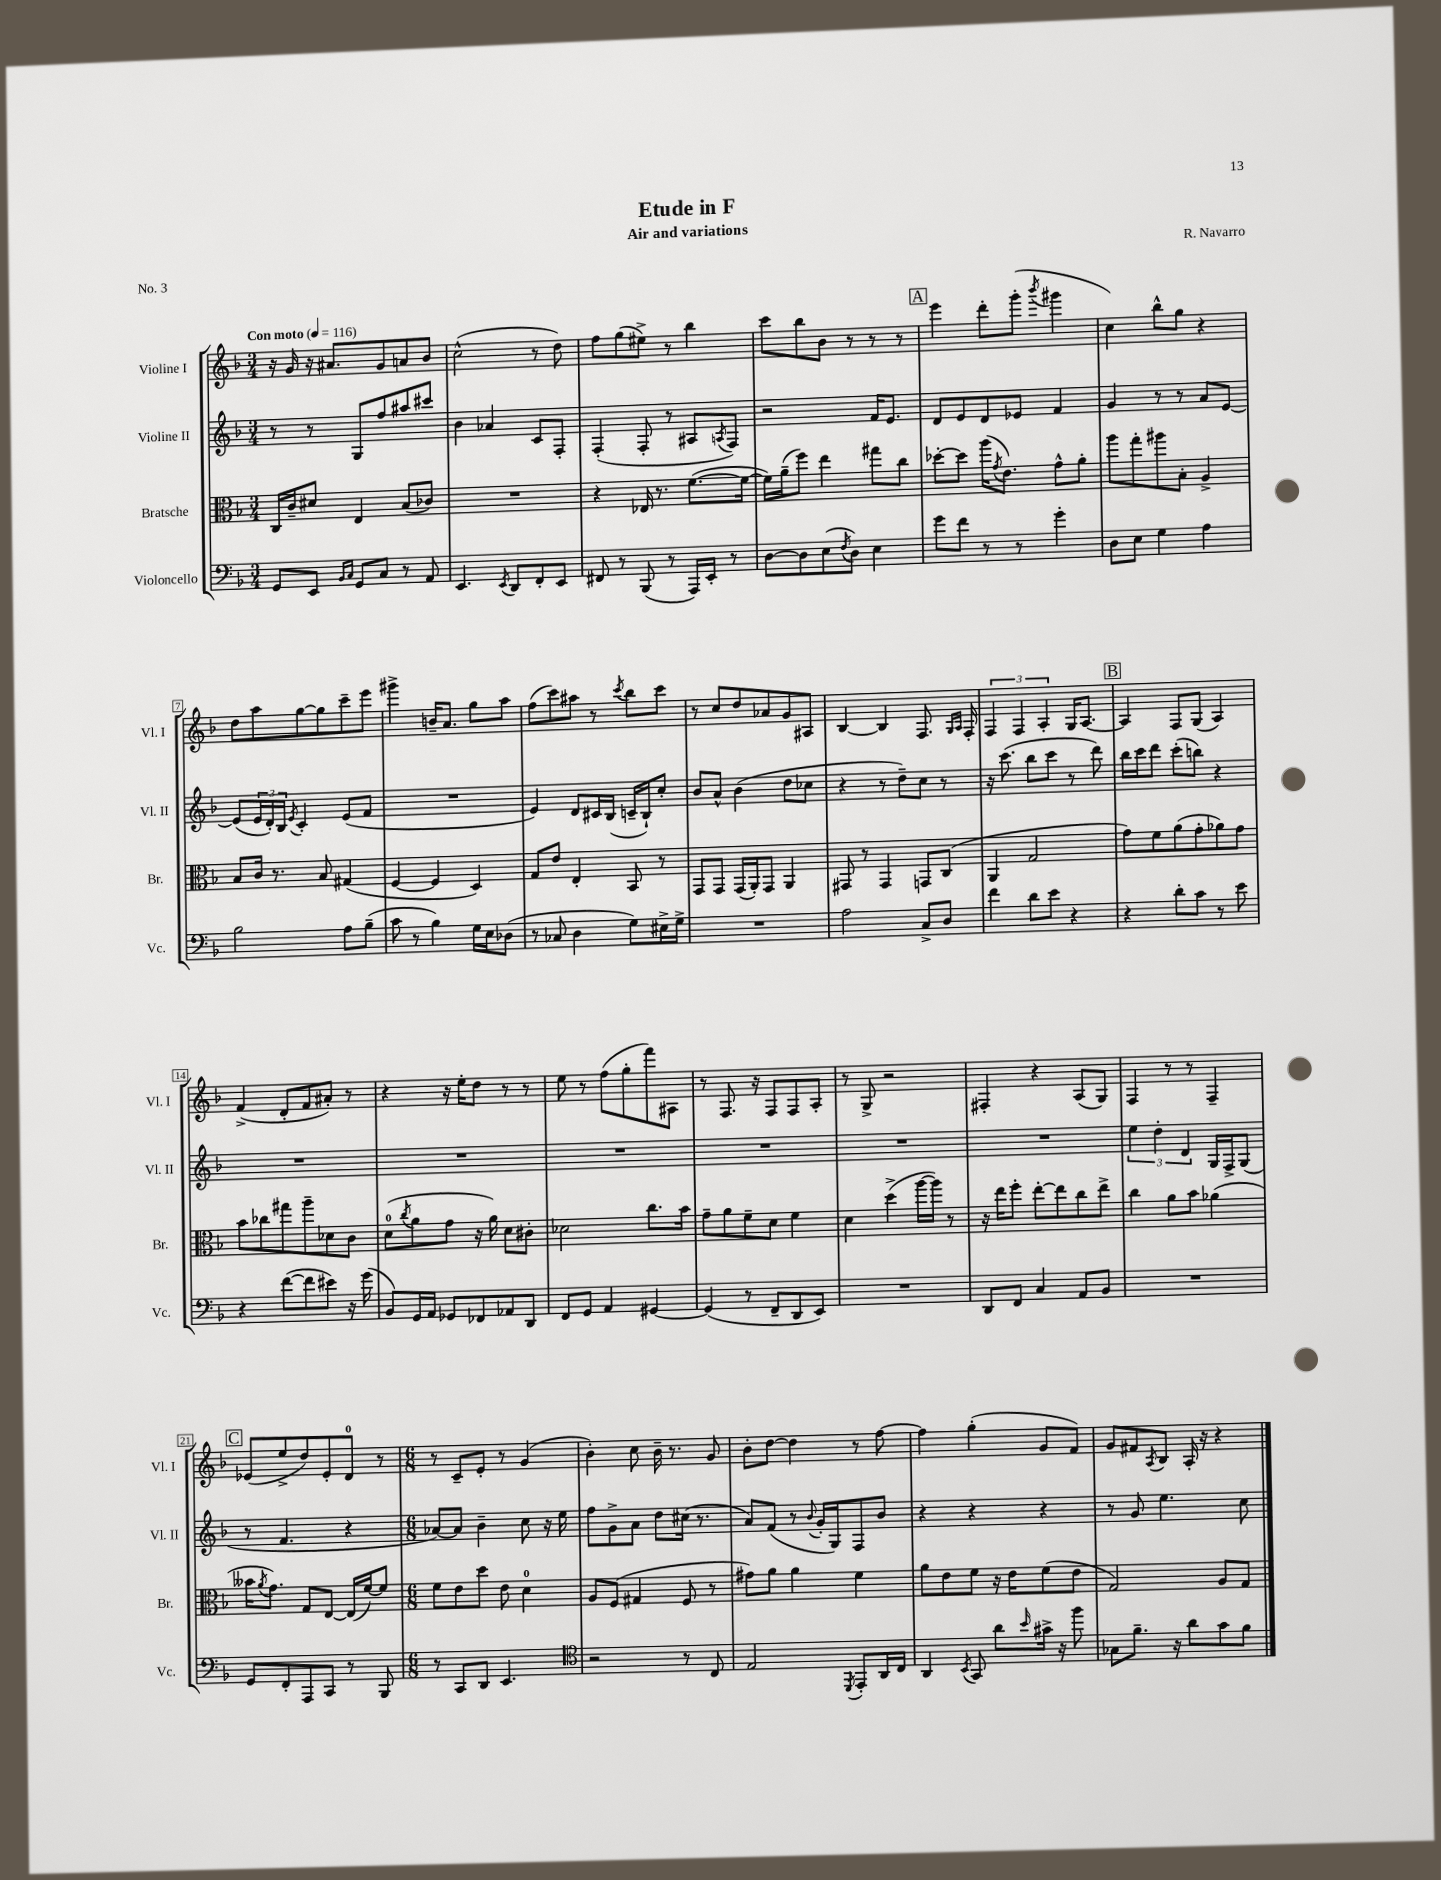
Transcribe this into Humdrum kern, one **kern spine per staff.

**kern	**kern	**kern	**kern
*staff4	*staff3	*staff2	*staff1
*clefF4	*clefC3	*clefG2	*clefG2
*k[b-]	*k[b-]	*k[b-]	*k[b-]
*M3/4	*M3/4	*M3/4	*M3/4
*MM116	*MM116	*MM116	*MM116
8GG/L	16C/LL	8r	16r
.	16c~/J	.	16g/
8EE/J	8d#/J	8r	16r
.	.	.	8.a#/L
16qqBB-/LL	.	.	.
16qqC/JJ	.	.	.
8GG/L	4E/	8G/L	.
8C/J	.	8ff/	8g/
8r	(8B-/L	8aa#/	8a/
8AA/	8c-/J)	8ccc#/J	8b-/J
=	=	=	=
4.EE/	2.r	4b-\	(2cc^^\
.	.	4a-/	.
8qEE/	.	.	.
8DD/L	.	.	.
8FF'/	.	8c/L	8r
8EE/J	.	8F'/J	8dd\)
=	=	=	=
8FF#/	4r	(4F'/	8ff\L
8r	.	.	(8gg\
(8BBB-/	16E-/	8F'/	8ee#^\J)
.	8.r	.	.
8r	.	8r	8r
16AAA/LL)	([8.f\L	8A#/L	4bb-\
16EE'/JJ	.	.	.
.	.	8qA/	.
8r	.	8F/J)	.
.	16f\_Jk	.	.
=	=	=	=
[8D\L	16f\]LL)	2r	8ccc\L
.	(16a~\J	.	.
8D\]	8ff\J)	.	8bb-\
(8E\	4ee\	.	8b-\J
8qF/	.	.	.
8D\J)	.	.	8r
4E\	8gg#\L	16f/LK	8r
.	.	8.e/J	.
.	8cc\J	.	8r
=	=	=	=
8g\L	[8dd-'\L	8d/L	4eee\
8f\J	8dd-\]J	8e/	.
8r	(16aa\LK	8d/	8ddd'\L
.	8qg/	.	.
.	8.e\J)	.	.
8r	.	8e-/J	(8ggg'\J
.	.	.	8qbbb-/
4g'\	8g^^\L	4f/	4ggg#\
.	8a'\J	.	.
=	=	=	=
8D\L	8aa\L	4g/	4cc\)
8E\J	8gg'\	.	.
4G\	8aa#\	8r	8bb-^^\L
.	8B-'\J	8r	8gg\J
4A\	4A^/	8a/L	4r
.	.	[8e/J	.
=	=	=	=
2B-\	8B-/L	(8e/]L	8dd\L
.	16c/Jk	24e/L	8aa\
.	.	24d'/)	.
.	8.r	.	.
.	.	24B-/JJ	.
.	.	8qe/	.
.	.	4c'/	[8gg\
.	8B-/	.	8gg\]
8A\L	(4G#/	(8e/L	8ccc~\
(8B-~\J	.	8f/J	8eee\J
=	=	=	=
8c\	[4F/	2.r	4ggg#^\
8r	.	.	.
4B-\)	4F/]	.	16b~/LK
.	.	.	8.a/J
16G\LL	4D/)	.	8gg\L
16E\J	.	.	.
(8D-\J	.	.	8aa\J
=	=	=	=
8r	8G/L	4e/)	(8ff\L
8C-/	8e/J	.	8ccc\)
4D\	4E'/	8d/L	8aa#\J
.	.	16c#/L	8r
.	.	(16B-/JJ	.
.	.	.	8qccc/
8G\L)	8BB-/	16c~/LL	8bb-\L
.	.	16B-`/J)	.
16E#^\L	8r	8cc'/J	8ccc\J
16G^\JJ	.	.	.
=	=	=	=
2.r	8GG/L	8b-/L	8r
.	8GG/J	8a^^/J	8cc/L
.	(16GG/LL	(4b-\	8dd/
.	16AA'/J)	.	.
.	8GG/J	.	8a-/
.	4AA/	8dd\L	8g/
.	.	8cc-\J	8A#/J
=	=	=	=
2A\	8GG#/	4r	[4B-/
.	8r	.	.
.	4GG#/	8r	4B-/]
.	.	8dd~\L)	.
8C^/L	8GG/L	8cc\J	8.F/
8D/J	(8C/J	8r	.
.	.	.	16qqG/LL
.	.	.	16qqA/JJ
.	.	.	16F'/
=	=	=	=
4f\	4AA/	16r	6F/
.	.	(8.ccc\	.
.	.	.	6F/
8d\L	2G/	8bb-\L	.
.	.	.	6A'/
8e\J	.	8ccc\J	.
4r	.	8r	16G/LK
.	.	.	[8.A/J
.	.	8ddd\)	.
=	=	=	=
4r	8g\L)	16bb-\LL	4A/]
.	.	16ccc\J	.
.	8f\	8ddd\J	.
8d'\L	(8a\	(8ccc'\L	8F/L
8c\J	8g'\	8bb\J)	(8G/J
8r	8a-\)	4r	4A/)
8e\	8g\J	.	.
=	=	=	=
4r	8b-\L	2.r	(4f^/
.	8cc-\	.	.
([8f\L	8gg#\	.	8d'/L
8f\]	8aa~\	.	8f/
8e#\J)	8d-\	.	8a#'/J)
16r	8c\J	.	8r
(16g\	.	.	.
=	=	=	=
8BB-/L)	(8d\L	2.r	4r
.	8qcc/	.	.
16GG/L	8a\	.	.
16AA/JJ	.	.	.
8GG-/L	8g\J	.	16r
.	.	.	16ee'\LK
8FF-/	16r	.	8dd\J
.	16a\)	.	.
8AA-/	8d\L	.	8r
8DD/J	8c#'\J	.	8r
=	=	=	=
8FF/L	2d-\	2.r	8ee\
8GG/J	.	.	8r
4AA/	.	.	(8ff\L
.	.	.	8gg'\
[4GG#/	8.cc\L	.	8fff\)
.	.	.	8A#\J
.	16b-\Jk	.	.
=	=	=	=
(4GG#/]	8g~\L	2.r	8r
.	8a\	.	8.F/
8r	8f~\	.	.
.	.	.	16r
8FF~/L	8d\J	.	8F/L
8DD/	4f\	.	8F/
8EE/J)	.	.	8A'/J
=	=	=	=
2.r	4d\	2.r	8r
.	.	.	8G^/
.	(4dd^\	.	2r
.	[16aa\LL	.	.
.	16aa\]JJ)	.	.
.	8r	.	.
=	=	=	=
8DD/L	16r	2.r	4F#'/
.	16ee\LK	.	.
8FF/J	8ff'\J	.	.
4C/	[8ee'\L	.	4r
.	8ee\]	.	.
8AA/L	8cc\	.	(8A/L
8BB-/J	8ee^\J	.	8G/J)
=	=	=	=
2.r	4cc\	6ee\	4F/
.	.	6dd'\	.
.	8a\L	.	8r
.	.	6d/	.
.	8b-\J	.	8r
.	(4a-\	16G/LL	4F~/
.	.	16F^/J	.
.	.	(8G/J	.
=	=	=	=
8GG/L	16b--\LK	8r	(8e-/L
.	8qa/	.	.
.	8.g\J)	.	.
8FF'/	.	4.f/	8ee^/
8AAA/	8G/L	.	8dd/)
8CC/J	[8E/J	.	8e-'/
8r	(16E/]LL	4r	8d/J
.	[16f/J)	.	.
8BBB-/	8f/]J	.	8r
=	=	=	=
*M6/8	*M6/8	*M6/8	*M6/8
8r	8f\L	[8a-/L)	8r
8CC/L	8e\	8a-/]J	8c~/L
8DD/J	8dd\J	4b-~\	8e'/J
4.EE/	8e\	.	8r
.	4d\	8cc\	(4g/
.	.	16r	.
.	.	16ee\	.
=	=	=	=
*clefC4	*	*	*
2r	8A/L	8ff\L	4b-'\)
.	(8F/J	8g^\	.
.	4G#/	8a\J	8cc\
.	.	8dd\L	16b-~\
.	.	.	8.r
8r	8F/	(16cc#\Jk	.
.	.	8.r	.
8C/	8r	.	8g/
=	=	=	=
2E/	8g#\L)	8a/L)	8b-'\L
.	8a\J	(8f/J	[8dd\J
.	4a\	8r	4dd\]
.	.	8qqb-/	.
.	.	16g'/LL	.
.	.	16G/J)	.
8qDD/	.	.	.
8EE'/L	4f\	8F/	8r
16AA/L	.	8b-/J	[8ff\
16C/JJ	.	.	.
=	=	=	=
4AA/	8a\L	4r	4ff\]
.	8e\	.	.
8qBB-/	.	.	.
8GG/	8f\J	4r	(4gg'\
8a\L	16r	.	.
.	16e\LK	.	.
16qqb-/	.	.	.
16g#^\Jk	(8f\	4r	8g/L
16r	.	.	.
8ff\	8e\J	.	8f/J)
=	=	=	=
8G-\L	2G/)	8r	8g/L
8.f~\J	.	8g/	8f#/
.	.	.	8qA/
.	.	4.ee\	8B-/J
16r	.	.	.
8a\L	.	.	16A'/
.	.	.	16r
8g\	8A/L	.	4r
8f\J	8G/J	8cc\	.
==	==	==	==
*-	*-	*-	*-
